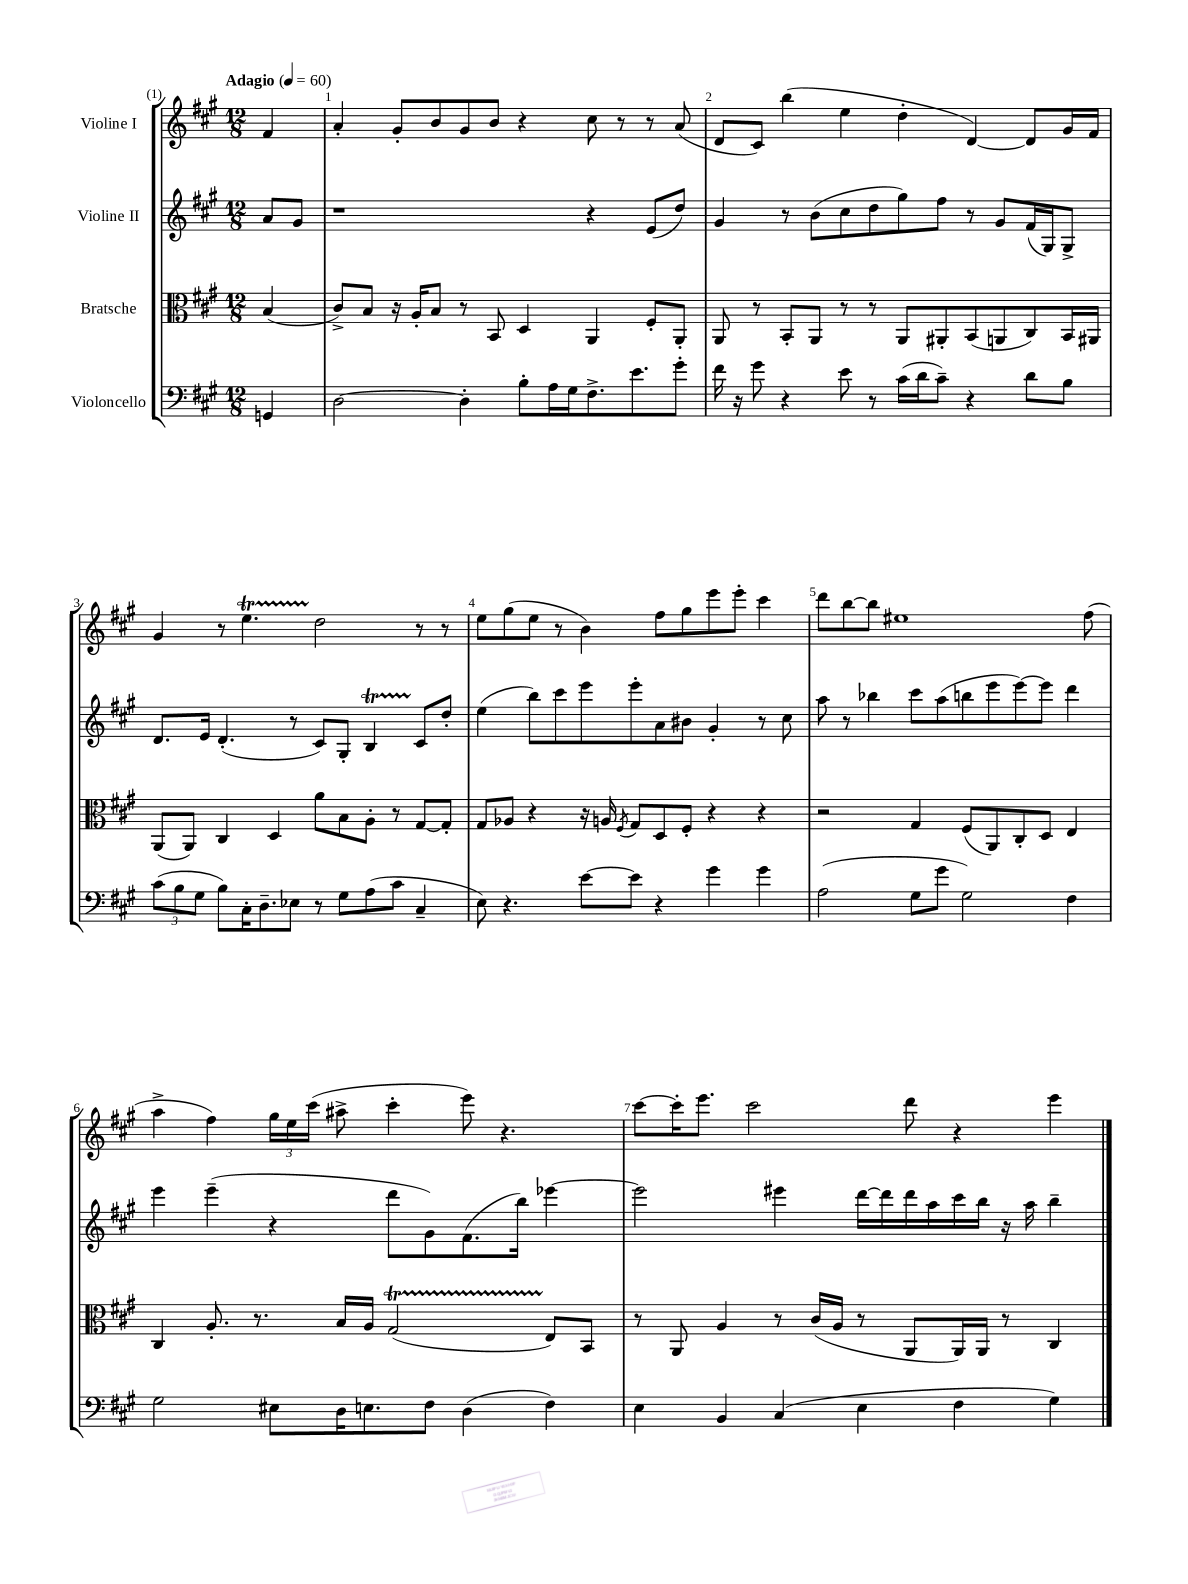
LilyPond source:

<<
\new StaffGroup <<
\new Staff = "s0" \with { instrumentName = "Violine I" } {
    \clef treble \key a \major \numericTimeSignature \time 12/8 \partial 4 \tempo "Adagio" 4 = 60
    \autoBeamOff fis'4 |
    a'4-. gis'8[-. b'8 gis'8 b'8] r4 cis''8 r8 r8 a'8( |
    d'8[ cis'8]) b''4( e''4 d''4-. d'4~) d'8[ gis'16 fis'16] |
    gis'4 r8 e''4.\startTrillSpan d''2\stopTrillSpan r8 r8 |
    e''8[ gis''8( e''8] r8 b'4) fis''8[ gis''8 e'''8 e'''8]-. cis'''4 |
    d'''8[ b''8~ b''8] eis''1 fis''8( |
    a''4-> fis''4) \tuplet 3/2 { gis''16[ e''16 cis'''16]( } ais''8-> cis'''4-. e'''8) r4. |
    cis'''8[~ cis'''16-. e'''8.] cis'''2 d'''8 r4 e'''4 \bar "|." |
}
\new Staff = "s1" \with { instrumentName = "Violine II" } {
    \clef treble \key a \major \numericTimeSignature \time 12/8 \partial 4
    \autoBeamOff a'8[ gis'8] |
    r1 r4 e'8[( d''8]) |
    gis'4 r8 b'8[( cis''8 d''8 gis''8) fis''8] r8 gis'8[ fis'16( gis16) gis8]-> |
    d'8.[ e'16] d'4.-.( r8 cis'8[) gis8]-. b4\startTrillSpan cis'8[\stopTrillSpan d''8]-. |
    e''4( b''8[) cis'''8 e'''8 e'''8-. a'8 bis'8] gis'4-. r8 cis''8 |
    a''8 r8 bes''4 cis'''8[ a''8( b''8 e'''8 e'''8~) e'''8] d'''4 |
    e'''4 e'''4--( r4 d'''8[ gis'8) fis'8.( b''16]) ees'''4~ |
    ees'''2 eis'''4 d'''16[~ d'''16 d'''16 a''16 cis'''16 b''16] r16 a''16 b''4-- \bar "|." |
}
\new Staff = "s2" \with { instrumentName = "Bratsche" } {
    \clef alto \key a \major \numericTimeSignature \time 12/8 \partial 4
    \autoBeamOff b4( |
    cis'8[->) b8] r16 a16[-. b8] r8 b,8 d4 a,4 fis8[-. a,8]-. |
    a,8 r8 b,8[-. a,8] r8 r8 a,8[ ais,8-. b,8( a,8 cis8) b,16 ais,16] |
    a,8[( a,8]) cis4 d4 a'8[ b8 a8]-. r8 gis8[~ gis8]-. |
    gis8[ aes8] r4 r16 a16 \acciaccatura { fis8 } gis8[ d8 fis8]-. r4 r4 |
    r2 gis4 fis8[( a,8) cis8-. d8] e4 |
    cis4 a8.-. r8. b16[ a16] gis2\startTrillSpan( e8[\stopTrillSpan) b,8] |
    r8 a,8 a4 r8 cis'16[( a16] r8 a,8[ a,16) a,16] r8 cis4 \bar "|." |
}
\new Staff = "s3" \with { instrumentName = "Violoncello" } {
    \clef bass \key a \major \numericTimeSignature \time 12/8 \partial 4
    \autoBeamOff g,4 |
    d2~ d4-. b8[-. a16 gis16 fis8.-> e'8. gis'8]-. |
    fis'16 r16 gis'8 r4 e'8 r8 cis'16[( d'16 cis'8]--) r4 d'8[ b8] |
    \tuplet 3/2 { cis'8[( b8 gis8] } b8[) cis16-. d8.-- ees8] r8 gis8[ a8( cis'8] cis4-- |
    e8) r4. e'8[~ e'8] r4 gis'4 gis'4 |
    a2( gis8[ gis'8] gis2) fis4 |
    gis2 eis8[ d16 e8. fis8] d4( fis4) |
    e4 b,4 cis4( e4 fis4 gis4) \bar "|." |
}
>>
>>
\layout { \context { \Score \override BarNumber.break-visibility = ##(#f #t #t) barNumberVisibility = #all-bar-numbers-visible } }
